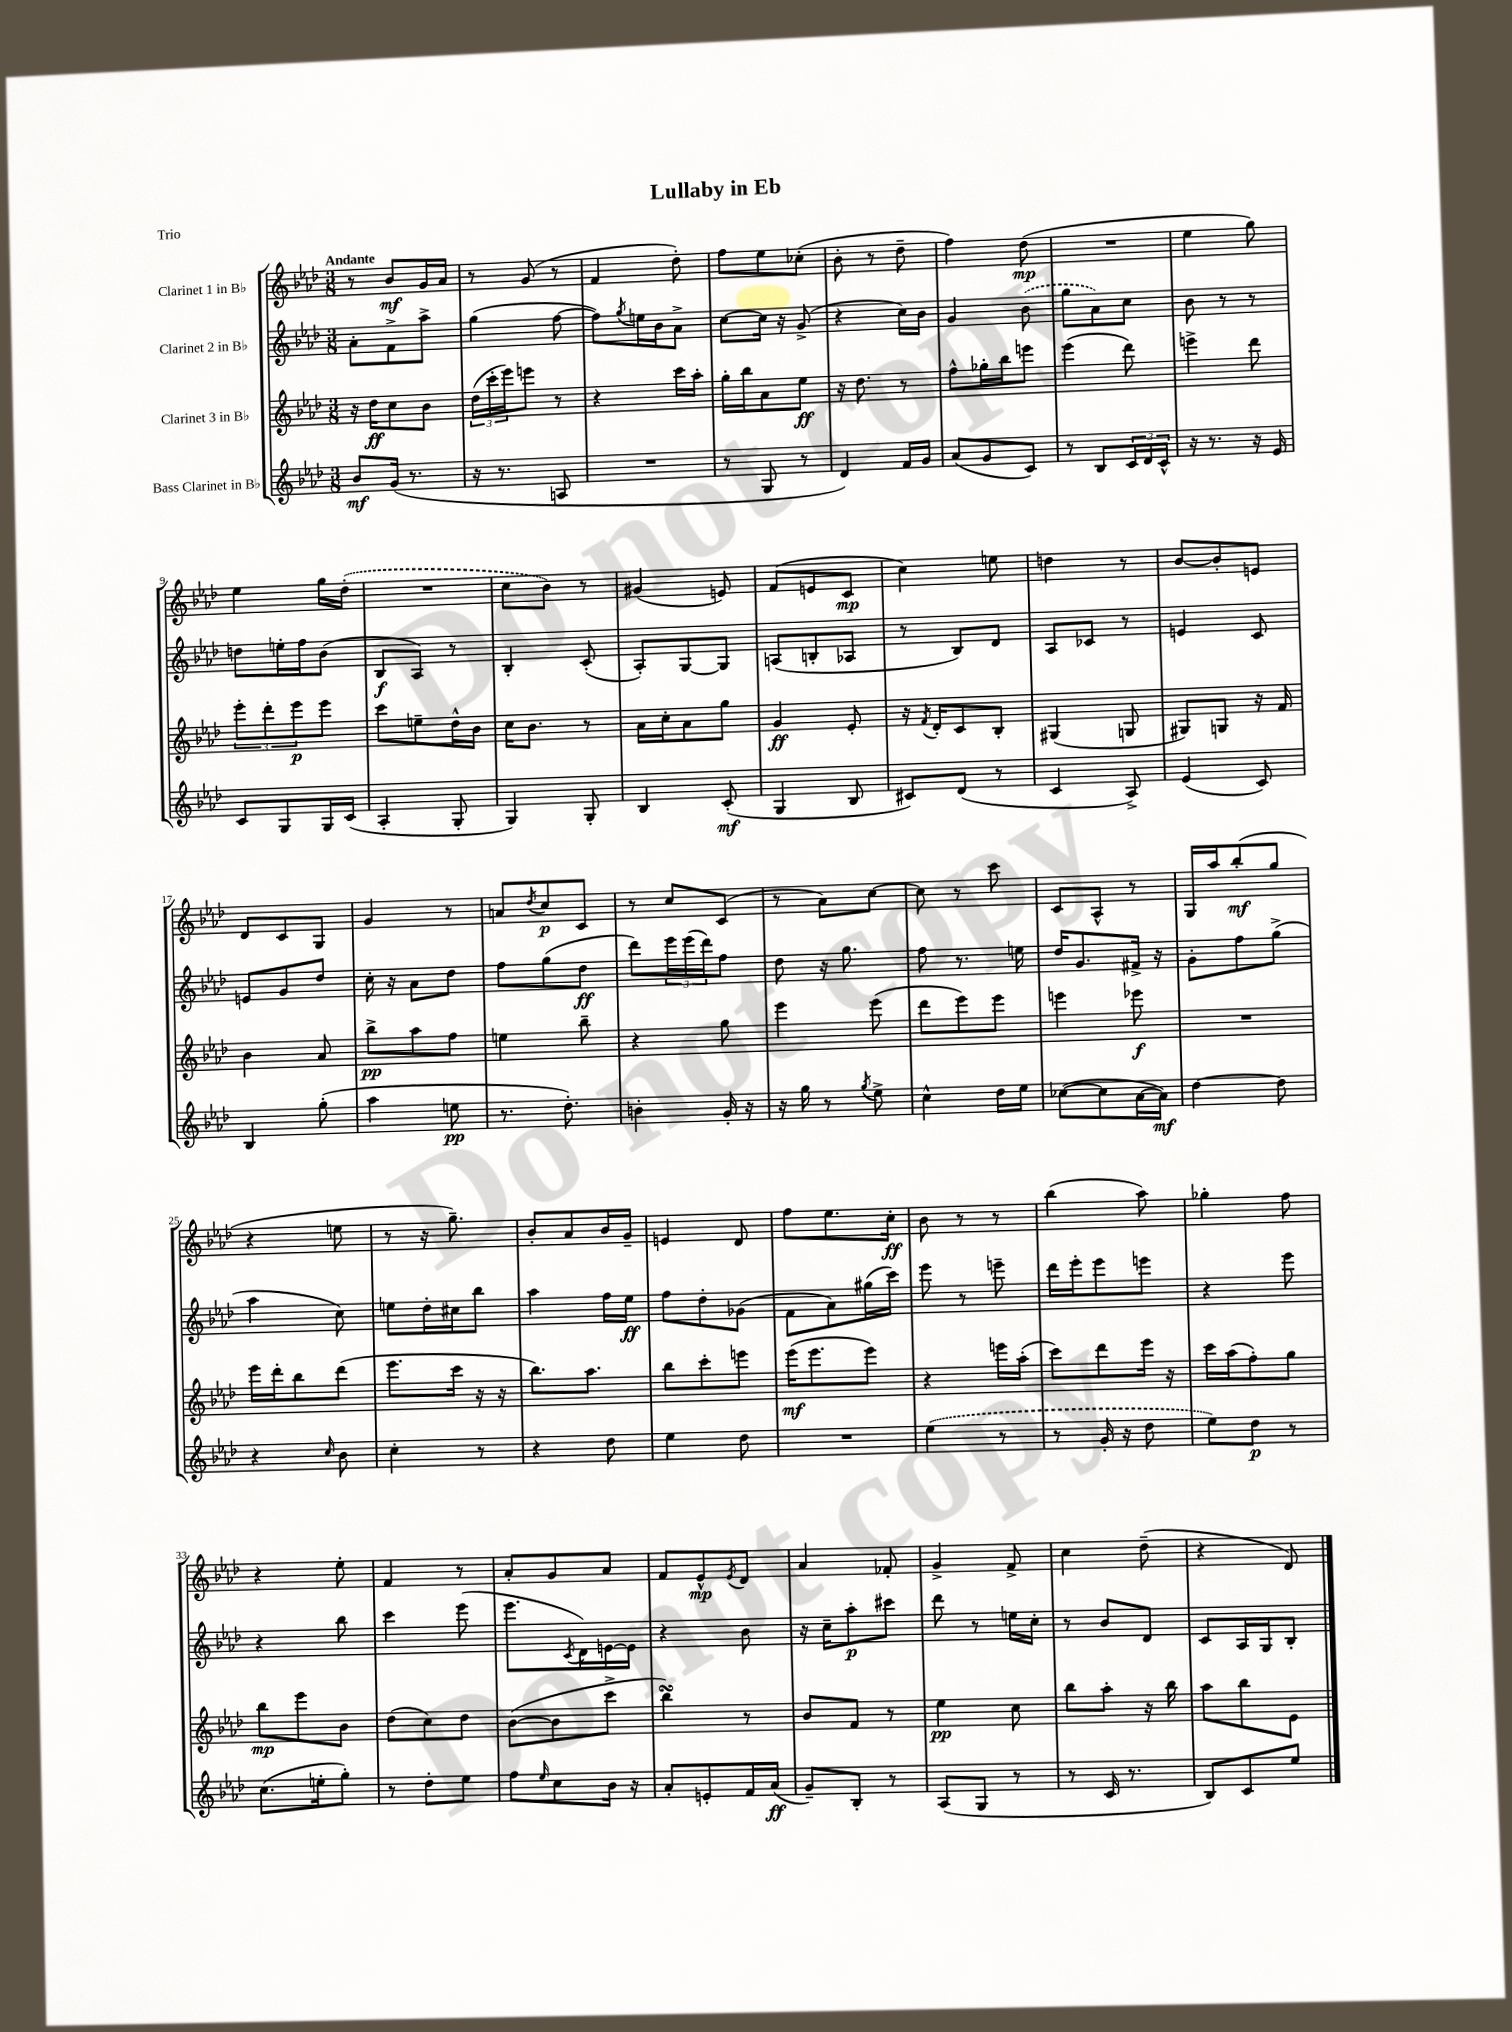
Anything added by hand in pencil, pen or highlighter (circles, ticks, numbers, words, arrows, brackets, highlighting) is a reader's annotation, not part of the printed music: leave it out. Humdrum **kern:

**kern	**kern	**kern	**kern
*staff4	*staff3	*staff2	*staff1
*clefG2	*clefG2	*clefG2	*clefG2
*k[b-e-a-d-]	*k[b-e-a-d-]	*k[b-e-a-d-]	*k[b-e-a-d-]
*M3/8	*M3/8	*M3/8	*M3/8
8b-	16r	8a-'	8r
.	16dd-	.	.
(16g	8cc	8f^	8b-
8.r	.	.	.
.	8b-	8aa-^	16g
.	.	.	16a-
=	=	=	=
16r	(24dd-	(4gg	8r
.	24ccc'	.	.
8.r	.	.	.
.	24eee-)	.	.
.	8eee	.	(8g
8A	8r	[8ff	8r
=	=	=	=
4.r	4r	8ff])	4f
.	.	8qgg	.
.	.	16ee	.
.	.	16b-	.
.	16ccc	8a-^	8dd-')
.	16aa-'	.	.
=	=	=	=
8r	16gg'	[8cc	8ff
.	16bb-	.	.
8G	8a-	16cc]	8ee-
.	.	16r	.
8r	8ee-	(8g^	(8cc-'
=	=	=	=
4d-)	16r	4r	8b-'
.	8.dd-	.	.
.	.	.	8r
16f	8r	16cc)	8dd-~
16g	.	16b-	.
=	=	=	=
(8a-	8ff^^	4g	4ff)
8g	16gg-'	.	.
.	16bb-	.	.
8c)	8eee	(8b-	(8dd-
=	=	=	=
8r	(4eee-	8gg	4.r
8B-	.	8a-)	.
24c	8ddd-)	8cc	.
24d-	.	.	.
24c^^	.	.	.
=	=	=	=
16r	4eee^	8b-	4ee-
8.r	.	.	.
.	.	8r	.
16r	8ddd-	8r	8gg)
16e-	.	.	.
=	=	=	=
8c	12eee-'	8dd	4ee-
.	12ddd-'	.	.
8G	.	16ee'	.
.	12eee-	.	.
.	.	16ff	.
16G	8eee-	(8b-	16gg
(16c	.	.	(16dd-'
=	=	=	=
4A-'	8ccc	8B-	4.r
.	8ee~	8A-)	.
8G'	16dd-^^	8r	.
.	16b-	.	.
=	=	=	=
4G)	16cc	4B-'	8cc
.	8.b-	.	.
.	.	.	8b-)
8G'	8r	(8c'	8r
=	=	=	=
4B-	16a-	8A-')	(4g#
.	16cc'	.	.
.	8a-	[8G	.
(8c'	8gg	8G]	8e)
=	=	=	=
4G	4g	(8A	(8f
.	.	8B'	8e
8B-	8e-'	8A-	8c
=	=	=	=
8c#)	16r	8r	4cc)
.	8qf	.	.
.	16d-'	.	.
(8d-	8c	8B-)	.
8r	8B-'	8d-	8ee
=	=	=	=
4c	(4G#	8A-	4dd
.	.	8c-	.
8A-^)	8G	8r	8r
=	=	=	=
(4e-	8G#)	4e	[8b-
.	8G	.	8b-']
8c)	16r	8c	8e
.	16f	.	.
=	=	=	=
4B-	4b-	8e	8d-
.	.	8g	8c
(8gg'	8a-	8dd-	8G
=	=	=	=
4aa-	8bb-^	16cc'	4g
.	.	16r	.
.	8aa-	8a-	.
8ee	8ff	8dd-	8r
=	=	=	=
8.r	4ee	8ff	8a
.	.	.	8qdd-
.	.	(8gg	8cc
8.dd-')	.	.	.
.	8bb-~	8dd-	8c
=	=	=	=
4b'	4r	8ddd-)	8r
.	.	24eee-	8cc
.	.	(24eee-	.
.	.	24ddd-)	.
16g'	8gg	8ff	(8c
16r	.	.	.
=	=	=	=
16r	4eee-	8dd-	8r
16gg	.	.	.
8r	.	16r	8a-)
.	.	8.gg	.
8qgg	.	.	.
8ee-^	(8eee-	.	[8cc
=	=	=	=
4cc^^	8ddd-	8ff	8cc]
.	8eee-)	8.r	8r
16dd-	8eee-	.	8ccc
16ee-	.	16ee	.
=	=	=	=
([8cc-	4eee	16dd-	8c
.	.	8.g	.
8cc-]	.	.	8A-^^
[16a-	8eee-	16f#^	8r
16a-])	.	16r	.
=	=	=	=
[4dd-	4.r	8g'	16G
.	.	.	16aa-
.	.	8ff	(8bb-'
8dd-]	.	(8gg^	8gg
=	=	=	=
4r	16eee-	4aa-	4r
.	16ddd-'	.	.
.	8bb-	.	.
16qqcc	.	.	.
8b-	(8ddd-	8cc)	8ee
=	=	=	=
4cc'	8.eee-	8ee	8r
.	.	16dd-'	16r
.	16ccc	16cc#	8.gg~)
8r	16r	8bb-	.
.	16r	.	.
=	=	=	=
4r	8.bb-)	4aa-	8b-'
.	.	.	8a-
.	8.aa-	.	.
8dd-	.	16ff	16b-
.	.	16ee-	16g~
=	=	=	=
4ee-	8bb-	8ff	4e
.	8ccc'	8dd-'	.
8dd-	8eee	(8g-	8d-
=	=	=	=
4.r	(16eee-	8f	8ff
.	8.eee-	.	.
.	.	8a-)	8.ee-
.	8eee-)	(16gg#	.
.	.	16ccc)	16cc'
=	=	=	=
(4ee-	4r	8eee-	8b-
.	.	8r	8r
8r	16eee	8eee~	8r
.	(16aa-'	.	.
=	=	=	=
8r	8ccc)	16ddd-	(4bb-
.	.	16eee-'	.
16g'	8ddd-	8eee-	.
16r	.	.	.
8dd-	16eee-	8eee	8aa-)
.	16r	.	.
=	=	=	=
8ee-)	16ccc	4r	4gg-'
.	(16aa-	.	.
8dd-	8ff')	.	.
8r	8gg	8eee-	8ff
=	=	=	=
(8.cc	8bb-	4r	4r
.	8eee-	.	.
16ee'	.	.	.
8gg')	8b-	8bb-	8ee-'
=	=	=	=
8r	(8dd-	4ccc	4f
8dd-'	8cc)	.	.
8ee-	8dd-	(8eee-	8r
=	=	=	=
8ff	([8b-	8.eee-	8a-'
16qqee-	.	.	.
8cc	8b-]	.	8g
.	.	8qc	.
.	.	16d-)	.
16b-	8ccc^	[16e	8a-
16r	.	16e]	.
=	=	=	=
8a-'	4bb-)	4r	8f
8e'	.	.	8e-^^
.	.	.	8qe-
16f	8r	8b-	8d-
(16a-	.	.	.
=	=	=	=
8g~)	8b-	16r	4a-
.	.	16cc~	.
8B-'	8f	8aa-'	.
8r	8r	8ccc#	8f-'
=	=	=	=
(8A-	4ee-	8ddd-	4g^
8G	.	8r	.
8r	8cc	16ee	8f^
.	.	16cc'	.
=	=	=	=
8r	8bb-	8r	4cc
16c	8aa-'	8b-	.
8.r	.	.	.
.	16r	8d-	(8dd-~
.	16bb-	.	.
=	=	=	=
8B-)	8aa-	8c	4r
8c	8bb-	16A-	.
.	.	16G	.
8ee-	8e-	8B-'	8d-)
==	==	==	==
*-	*-	*-	*-
